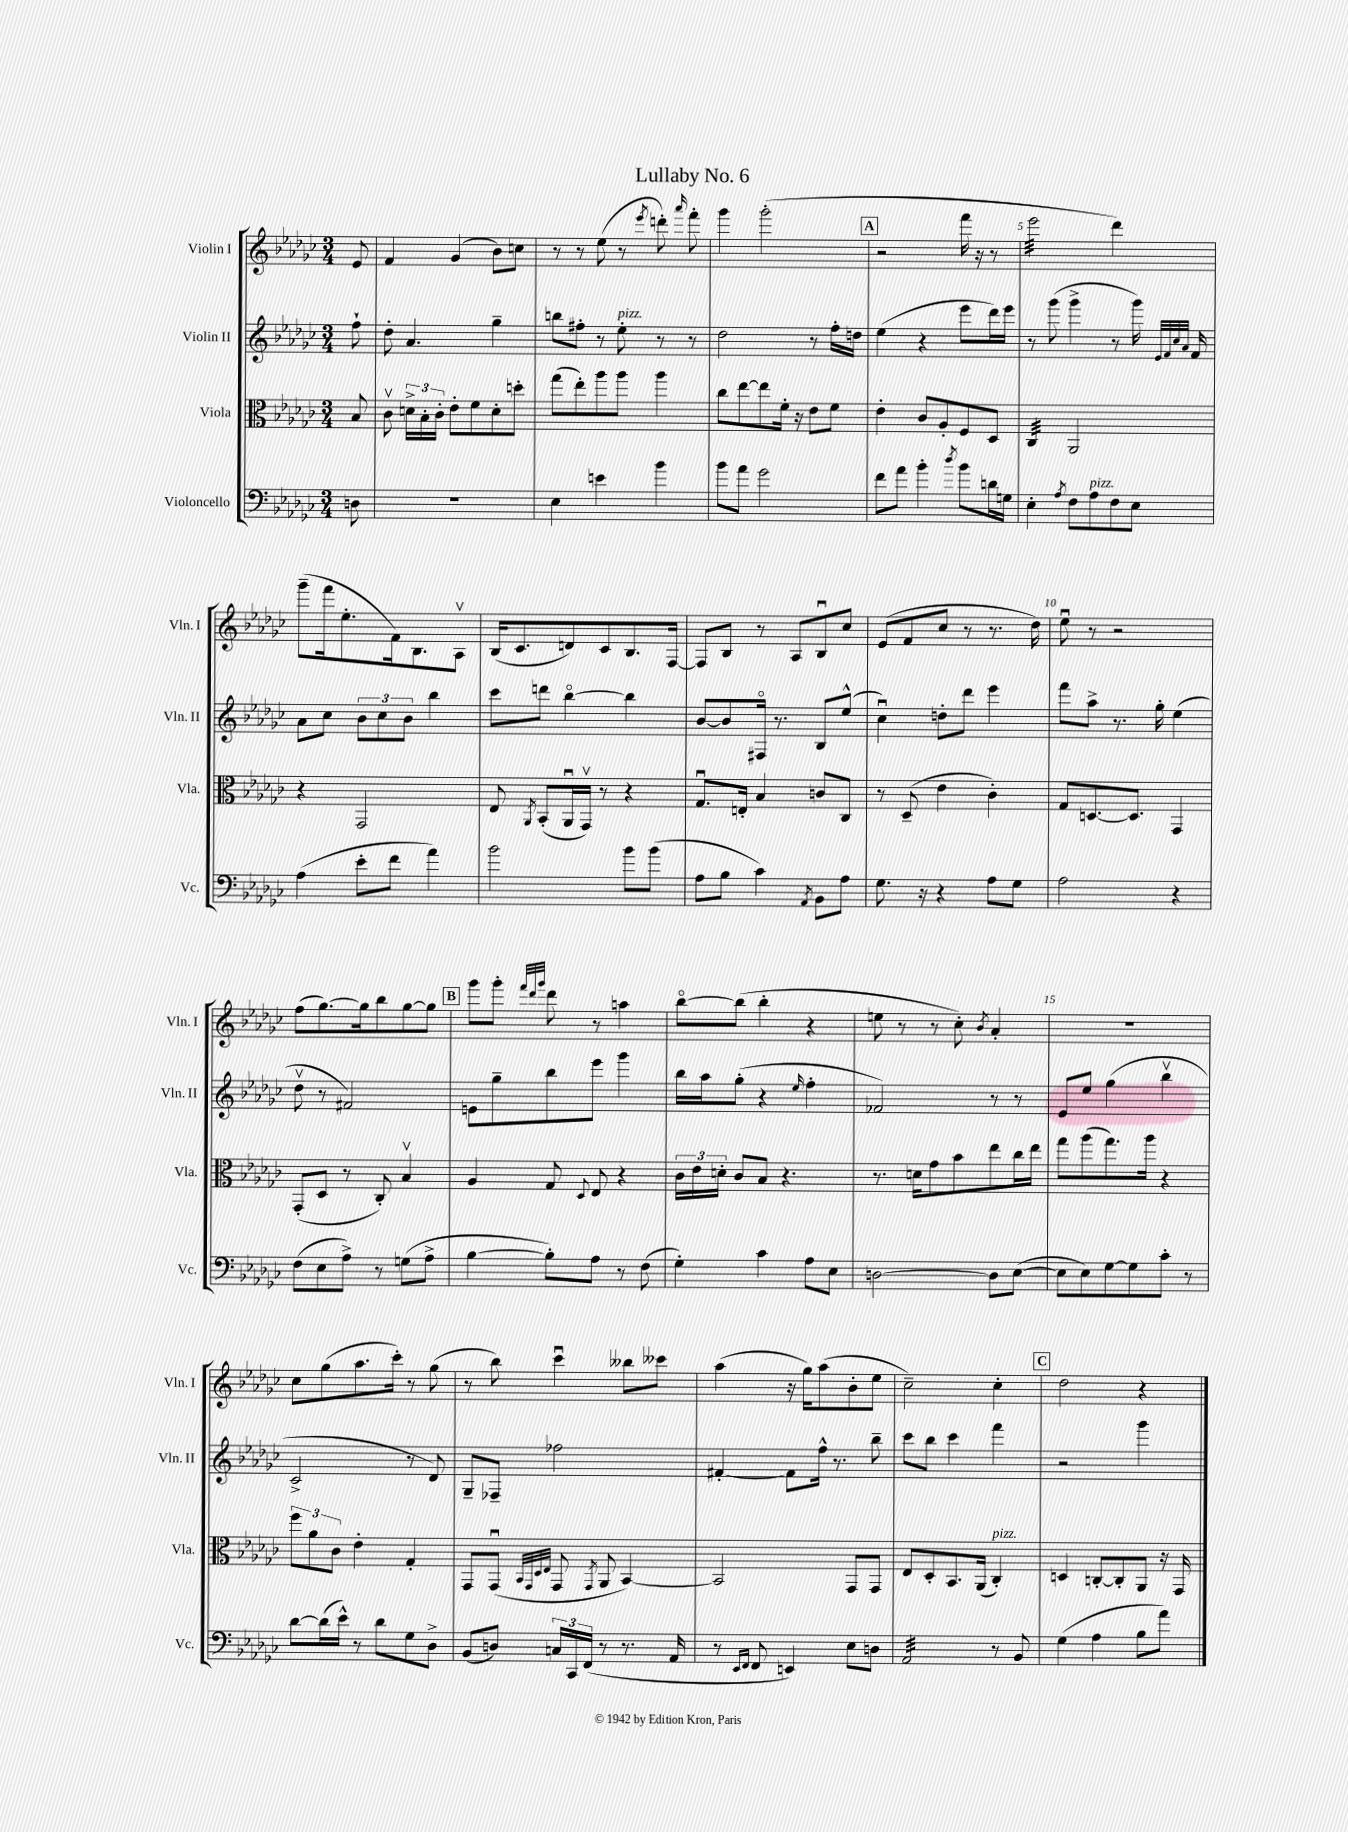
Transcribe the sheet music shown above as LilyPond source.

\header { title = "Lullaby No. 6" }
<<
\new StaffGroup <<
\new Staff = "s0" \with { instrumentName = "Violin I" shortInstrumentName = "Vln. I" } {
    \clef treble \key ges \major \numericTimeSignature \time 3/4 \partial 8
    \autoBeamOff ees'8 |
    f'4 ges'4( bes'8[) c''8] |
    r8 r8 ees''8( r8 \acciaccatura { ees'''8 } d'''8-.) \grace { aes'''16 } f'''8-. |
    ges'''4 ges'''2-.( |
    \mark \markup { \box "A" } r2 f'''16 r16 r8 |
    ees'''2:32 des'''4) |
    ges'''8[--( f'''16 ees''8.-. f'16) bes8. aes8]\upbow |
    bes16[( ces'8. d'8) ces'8 bes8. f16]~ |
    f8[ bes8] r8 aes8[ bes8\downbow ces''8] |
    ees'8[( f'8 ces''8] r8 r8. des''16) |
    ees''8\downbow r8 r2 |
    f''8[( ges''8.~) ges''16 bes''8 ges''8~ ges''8] |
    \mark \markup { \box "B" } ges'''8[ ges'''8]-. \grace { f'''32[ des'''32 ges'''32] } des'''8 r8 a''4 |
    bes''8[~\flageolet bes''8]( bes''4-. r4 |
    e''8 r8 r8 ces''8-.) \acciaccatura { bes'8 } aes'4-. |
    R2. |
    ces''8[ ges''8( aes''8. ces'''16]-.) r8 ges''8( |
    r8 bes''8) ces'''4\downbow beses''8[ ceses'''8] |
    aes''4( r16 ges''16[) aes''8( bes'8-. ees''8] |
    ces''2--) ces''4-. |
    \mark \markup { \box "C" } des''2 r4 \bar "|." |
}
\new Staff = "s1" \with { instrumentName = "Violin II" shortInstrumentName = "Vln. II" } {
    \clef treble \key ges \major \numericTimeSignature \time 3/4 \partial 8
    \autoBeamOff f''8-! |
    des''8-. aes'4. ges''4-- |
    b''8[ fis''8]-. r8 ees''8-.^\markup { \italic "pizz." } r8 r8 |
    des''2 r8 f''16[-. d''16] |
    \mark \markup { \box "A" } ees''4( r4 ees'''8[ des'''16) ees'''16] |
    r8 ges'''8( ges'''4-> r8 ges'''16) \grace { ees'32[ f'32 ces''32 aes'32] } f'16 |
    aes'8[ ces''8] \tuplet 3/2 { bes'8[ ces''8 bes'8] } bes''4 |
    ces'''8[ d'''8] bes''4~\flageolet bes''4 |
    bes'8[~ bes'8 fis16]\flageolet r8. bes8[ ees''8]-^( |
    ces''4\downbow) d''8[-. des'''8] ees'''4 |
    f'''8[ aes''8]-> r8. ges''16-. ees''4( |
    des''8\upbow r8 fis'2) |
    \mark \markup { \box "B" } e'8[ ges''8-- bes''8 ees'''8] ges'''4 |
    bes''16[ aes''16 ges''8]-.( r4 \grace { ees''16 } f''4-. |
    fes'2) r8 r8 |
    ees'8[ ees''8] ges''4( bes''4\upbow |
    ces'2-> r8 des'8) |
    ges8[-- fes8]-- fes''2 |
    fis'4~-. fis'8[ f''16]-^ r8. bes''8-- |
    ces'''8[ bes''8] ces'''4 f'''4 |
    \mark \markup { \box "C" } r2 ges'''4 \bar "|." |
}
\new Staff = "s2" \with { instrumentName = "Viola" shortInstrumentName = "Vla." } {
    \clef alto \key ges \major \numericTimeSignature \time 3/4 \partial 8
    \autoBeamOff bes8 |
    ces'8\upbow \tuplet 3/2 { d'16[-> bes16-. ces'16]-. } ees'8[-. f'8 d'8-. d''8]-. |
    ges''8[( ees''8-.) aes''8 aes''8] aes''4 |
    ces''8[ ees''8~ ees''8 f'16]-. r16 ees'8[ f'8] |
    \mark \markup { \box "A" } ees'4-. ces'8[ aes8-. f8 des8] |
    ces4:32 aes,2 |
    r4 ges,2 |
    ees8 \acciaccatura { aes,8 } bes,8[-.( aes,16\downbow ges,16]\upbow) r8 r4 |
    ges8.[\downbow e16]-. bes4 c'8[ ces8] |
    r8 des8--( ees'4 ces'4-.) |
    ges8[ d8.~ d8.] ges,4 |
    ges,8[-.( des8] r8 ces8-.) bes4\upbow |
    \mark \markup { \box "B" } aes4 ges8 \appoggiatura { des8 } ees8 r4 |
    \tuplet 3/2 { ces'16[ ees'16 d'16]-. } ces'8[ bes8] r4. |
    r8. d'16[ ges'8 bes'8 ees''8 ces''16 ees''16] |
    ges''8[ aes''8( ges''8.) aes''16] r4 |
    \tuplet 3/2 { f''8[ aes'8 ces'8] } ees'4-. ges4-. |
    ges,8[ ges,8]\downbow( \grace { bes,32[ ges,32 des32 ees32] } ges,8 \acciaccatura { ges,8 } aes,8 bes,4~) |
    bes,2 ges,8[ ges,8] |
    ees8[ des8-. bes,8. aes,16]( ces4-.^\markup { \italic "pizz." }) |
    \mark \markup { \box "C" } d4 c8[~-. c8-. aes,8] r16 ges,16 \bar "|." |
}
\new Staff = "s3" \with { instrumentName = "Violoncello" shortInstrumentName = "Vc." } {
    \clef bass \key ges \major \numericTimeSignature \time 3/4 \partial 8
    \autoBeamOff d8 |
    R2. |
    ees4 e'4 bes'4 |
    bes'8[ aes'8] ges'2 |
    \mark \markup { \box "A" } f'8[ aes'8] bes'4-. \acciaccatura { des''8 } bes'8[ d'16 g16] |
    ees4-. \acciaccatura { aes8 } f8[ aes8^\markup { \italic "pizz." } f8 ees8] |
    aes4( ees'8[-. f'8] aes'4) |
    bes'2 bes'8[ bes'8]( |
    aes8[ bes8] ces'4) \acciaccatura { aes,8 } bes,8[ aes8] |
    ges8. r16 r4 aes8[ ges8] |
    aes2 r4 |
    f8[( ees8 aes8]->) r8 g8[( aes8]-> |
    \mark \markup { \box "B" } bes4~ bes8[-.) aes8] r8 f8( |
    ges4-.) ces'4 aes8[ ees8] |
    d2~ d8[ ees8]~( |
    ees8[ ees8) ges8~ ges8 ces'8]-. r8 |
    des'8[~ des'16( ees'16]-^) r8 des'8[ ges8 des8]-> |
    bes,8[( d8]) \tuplet 3/2 { c16[ ces,16 f,16]( } r8 r8. aes,16 |
    r8 \grace { ees,16[ f,16] } f,8 e,4) ees8[ d8] |
    aes,2:32 r8 bes,8 |
    \mark \markup { \box "C" } ges4( aes4 bes8[ aes'8]) \bar "|." |
}
>>
>>
\layout { \context { \Score \override BarNumber.break-visibility = ##(#f #t #t) barNumberVisibility = #(every-nth-bar-number-visible 5) } }
